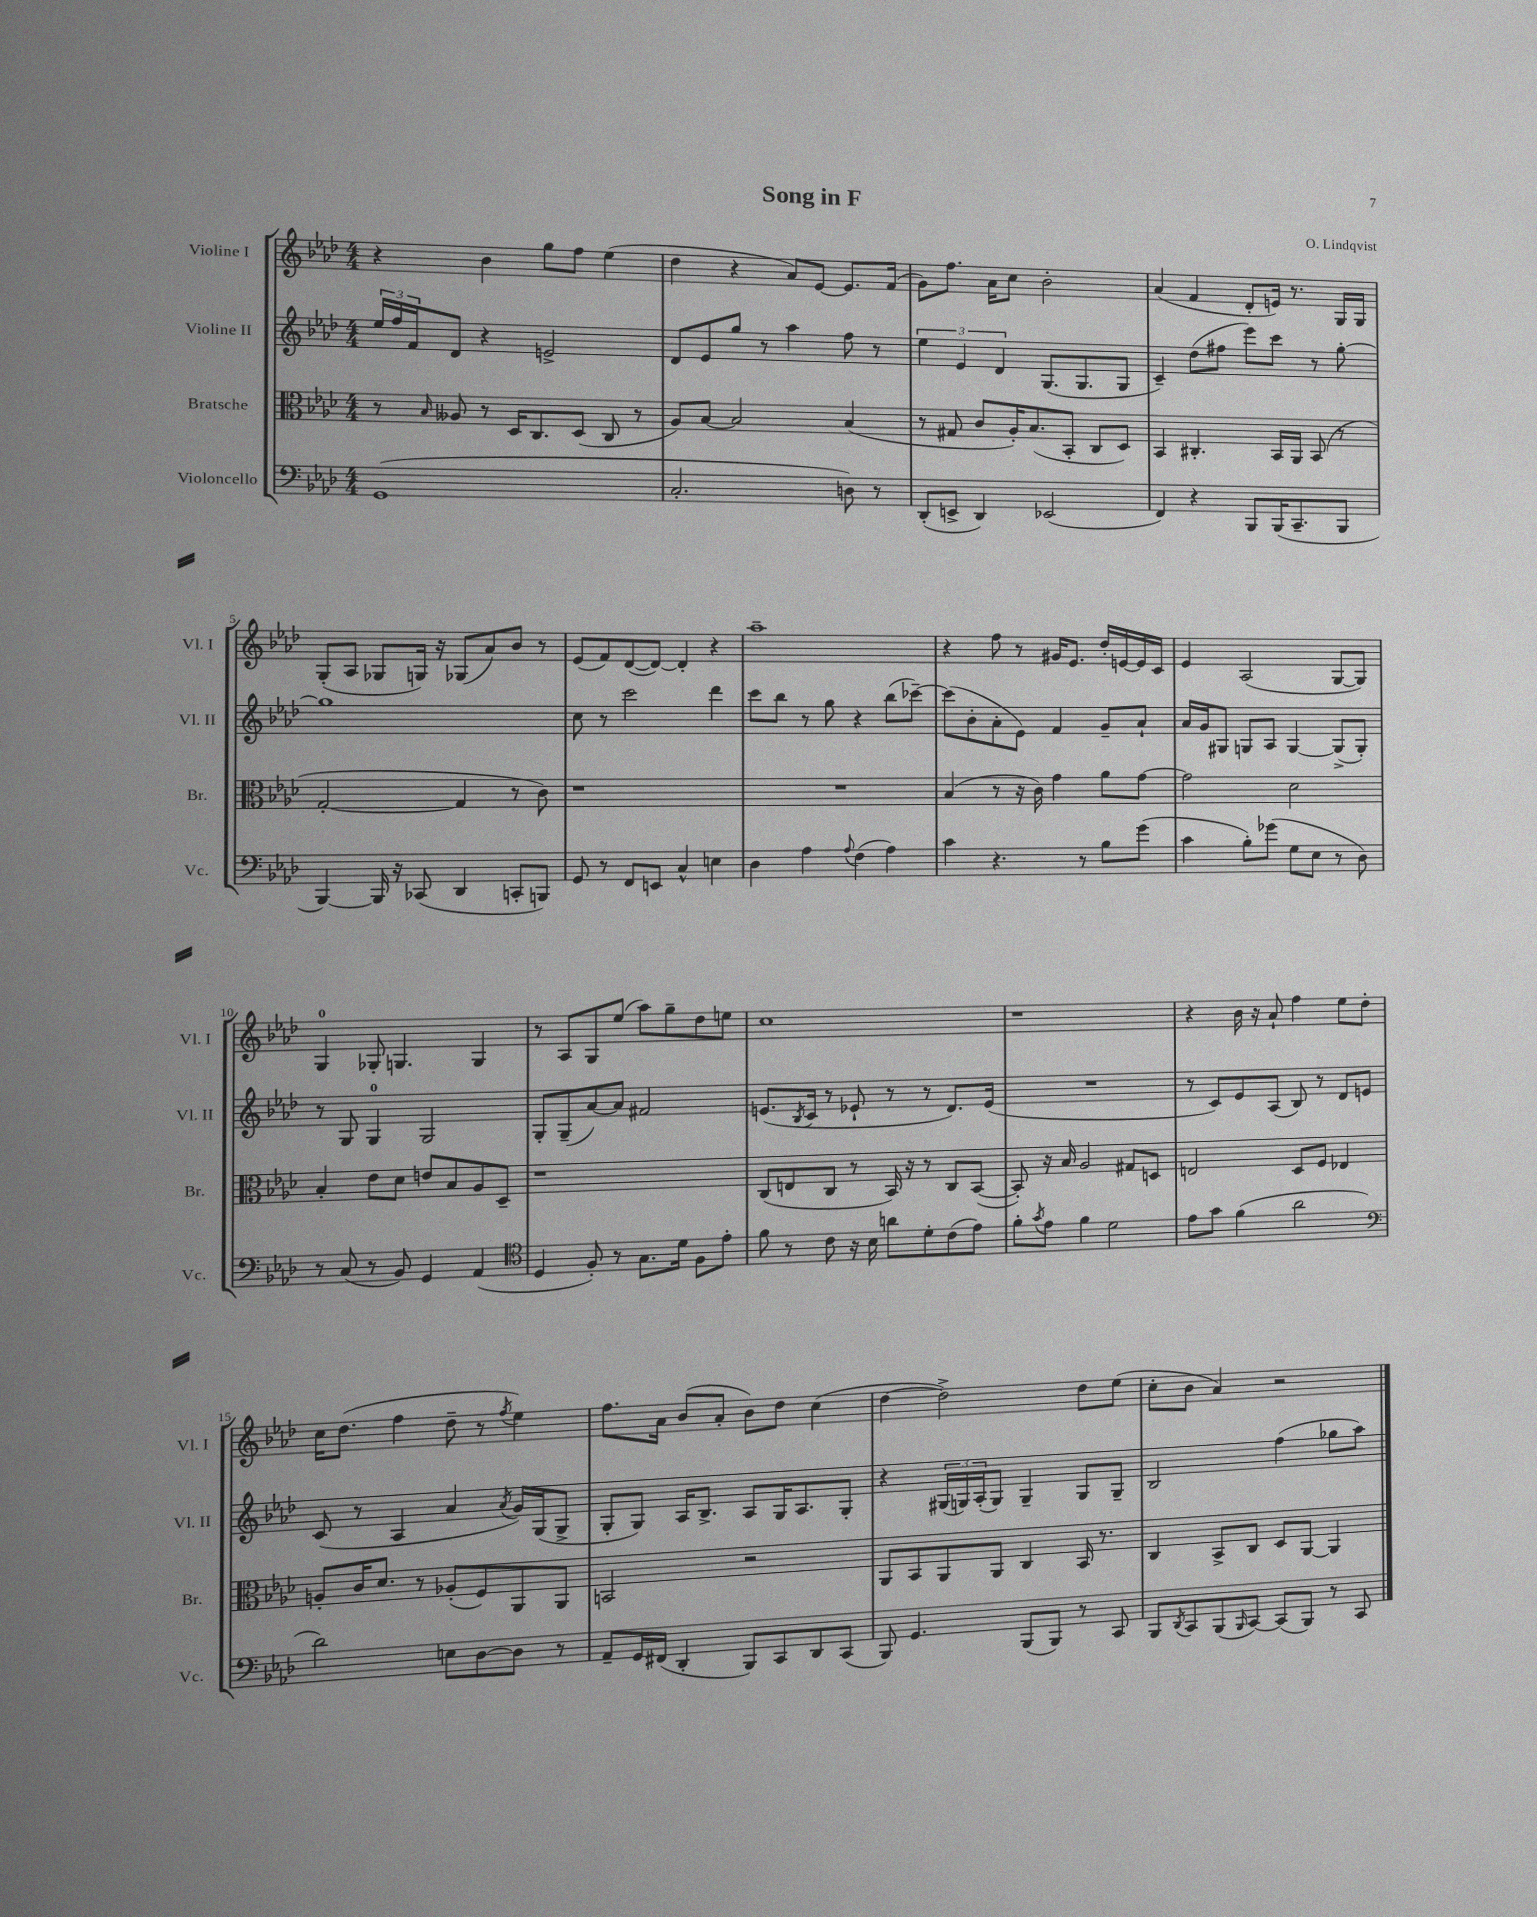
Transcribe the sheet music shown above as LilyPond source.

\header { title = "Song in F" composer = "O. Lindqvist" }
<<
\new StaffGroup <<
\new Staff = "s0" \with { instrumentName = "Violine I" shortInstrumentName = "Vl. I" } {
    \clef treble \key aes \major \numericTimeSignature \time 4/4
    r4 bes'4 g''8 f''8 ees''4( |
    des''4 r4 aes'8) ees'8~ ees'8. f'16( |
    g'8) f''8. aes'16 c''8 bes'2-. |
    aes'4( f'4 des'8-. e'16) r8. g16 g16 |
    g8-.( aes8 ges8 g16) r16 ges8( aes'8) bes'8 r8 |
    ees'8( f'8) des'8~( des'8~) des'4-. r4 |
    aes''1-- |
    r4 f''8 r8 gis'16 ees'8. des''16-. e'16~ e'16 c'16 |
    ees'4 aes2( g8~ g8) |
    g4-0 ges8-. g4. g4 |
    r8 aes8 g8 ees''8( aes''8) g''8-- des''8 e''8 |
    c''1 |
    r1 |
    r4 bes'16 r16 aes'8-! f''4 ees''8 des''8-. |
    c''16 des''8.( f''4 des''8-- r8 \acciaccatura { f''8 } ees''4) |
    f''8. aes'16 bes'8( aes'8-. bes'8) des''8 c''4( |
    des''4~ des''2->) des''8 ees''8( |
    c''8-. bes'8 aes'4) r2 \bar "|." |
}
\new Staff = "s1" \with { instrumentName = "Violine II" shortInstrumentName = "Vl. II" } {
    \clef treble \key aes \major \numericTimeSignature \time 4/4
    \tuplet 3/2 { ees''16 f''16 f'16 } des'8 r4 e'2-> |
    des'8 ees'8 g''8 r8 aes''4 f''8 r8 |
    \tuplet 3/2 { ees''4 ees'4 des'4 } g8.( g8. g8 |
    c'4--) des''8( fis''8 ees'''8) c'''8 r8 g''8~-. |
    g''1 |
    c''8 r8 c'''2 des'''4 |
    c'''8 bes''8 r8 g''8 r4 bes''8( ces'''8~--) |
    ces'''8( bes'8-. aes'8-. ees'8) f'4 g'8-- aes'8-! |
    aes'16 g'16 gis8 g8 aes8 g4~ g8->( g8-.) |
    r8 g8 g4-0 g2 |
    g8-. g8--( aes'8~) aes'8 fis'2 |
    e'8.( \acciaccatura { bes8 } c'16 r8 ees'8-! r8 r8 des'8.) ees'16( |
    R1 |
    r8 c'8) ees'8 aes8( bes8) r8 des'8 e'8 |
    c'8( r8 aes4 aes'4 \acciaccatura { aes'8 } g'16) g16( g8-> |
    g8-. g8) aes16 bes8.-> aes8 g16 aes8. g8-. |
    r4 \tuplet 3/2 { gis16( g16) aes16-.( } g8) g4-- g8 g8-- |
    bes2 f''4( ges''8 aes''8) \bar "|." |
}
\new Staff = "s2" \with { instrumentName = "Bratsche" shortInstrumentName = "Br." } {
    \clef alto \key aes \major \numericTimeSignature \time 4/4
    r8 \grace { bes16 } aeses8 r8 des16 c8. des8( c8 r8 |
    aes8) bes8~ bes2 bes4( |
    r8 gis8 c'8 aes16-.) bes8.( bes,8-. c8 des8) |
    bes,4 cis4.-. bes,16 aes,16 bes,8( r8 |
    g2~-. g4 r8 c'8) |
    r1 |
    R1 |
    bes4( r8 r16 c'16) g'4 aes'8 g'8~ |
    g'2 des'2 |
    bes4-. ees'8 des'8 e'8 bes8 aes8 des8-- |
    r1 |
    c8( e8 c8 r8 bes,16) r16 r8 c8 bes,8~( |
    bes,8-.) r16 bes16 aes2 gis8 d8 |
    e2 des8 f8 ees4 |
    a8-. c'16 des'8. r8 aes8-.( f8) aes,8 aes,8 |
    b,2 r2 |
    aes,8 bes,8 aes,8 aes,8 c4 bes,16 r8. |
    c4 bes,8-> c8 des8 aes,8~ aes,4 \bar "|." |
}
\new Staff = "s3" \with { instrumentName = "Violoncello" shortInstrumentName = "Vc." } {
    \clef bass \key aes \major \numericTimeSignature \time 4/4
    g,1( |
    c2.-. d8) r8 |
    des,8-.( e,8-> des,4) ees,2( |
    f,4) r4 bes,,8 bes,,16( c,8.-- bes,,8 |
    bes,,4~) bes,,16 r16 ces,8( des,4 c,8-. b,,8) |
    g,8 r8 f,8 e,8 c4-^ e4 |
    des4 aes4 \appoggiatura { aes8 } f4( aes4) |
    c'4 r4. r8 bes8 g'8( |
    c'4 bes8-.) ges'8( g8 ees8 r8 des8) |
    r8 c8( r8 bes,8) g,4 aes,4( |
    \clef tenor des4 f8-.) r8 g8. des'16 f8 ees'8-. |
    f'8 r8 c'8 r16 bes16 a'8 des'8-. c'8( ees'8) |
    f'8-. \acciaccatura { g'8 } ees'8 f'4 des'2 |
    ees'8 g'8 f'4( aes'2 |
    \clef bass des'2) e8 des8~ des8 r8 |
    aes,8-- g,16 fis,16( des,4-. bes,,8) c,8 des,8 c,8( |
    bes,,8) g,4. bes,,8( bes,,8) r8 c,8 |
    bes,,8 \acciaccatura { des,8 } c,8 bes,,8( \grace { bes,,16 } c,8~) c,8( bes,,8) r8 c,8 \bar "|." |
}
>>
>>
